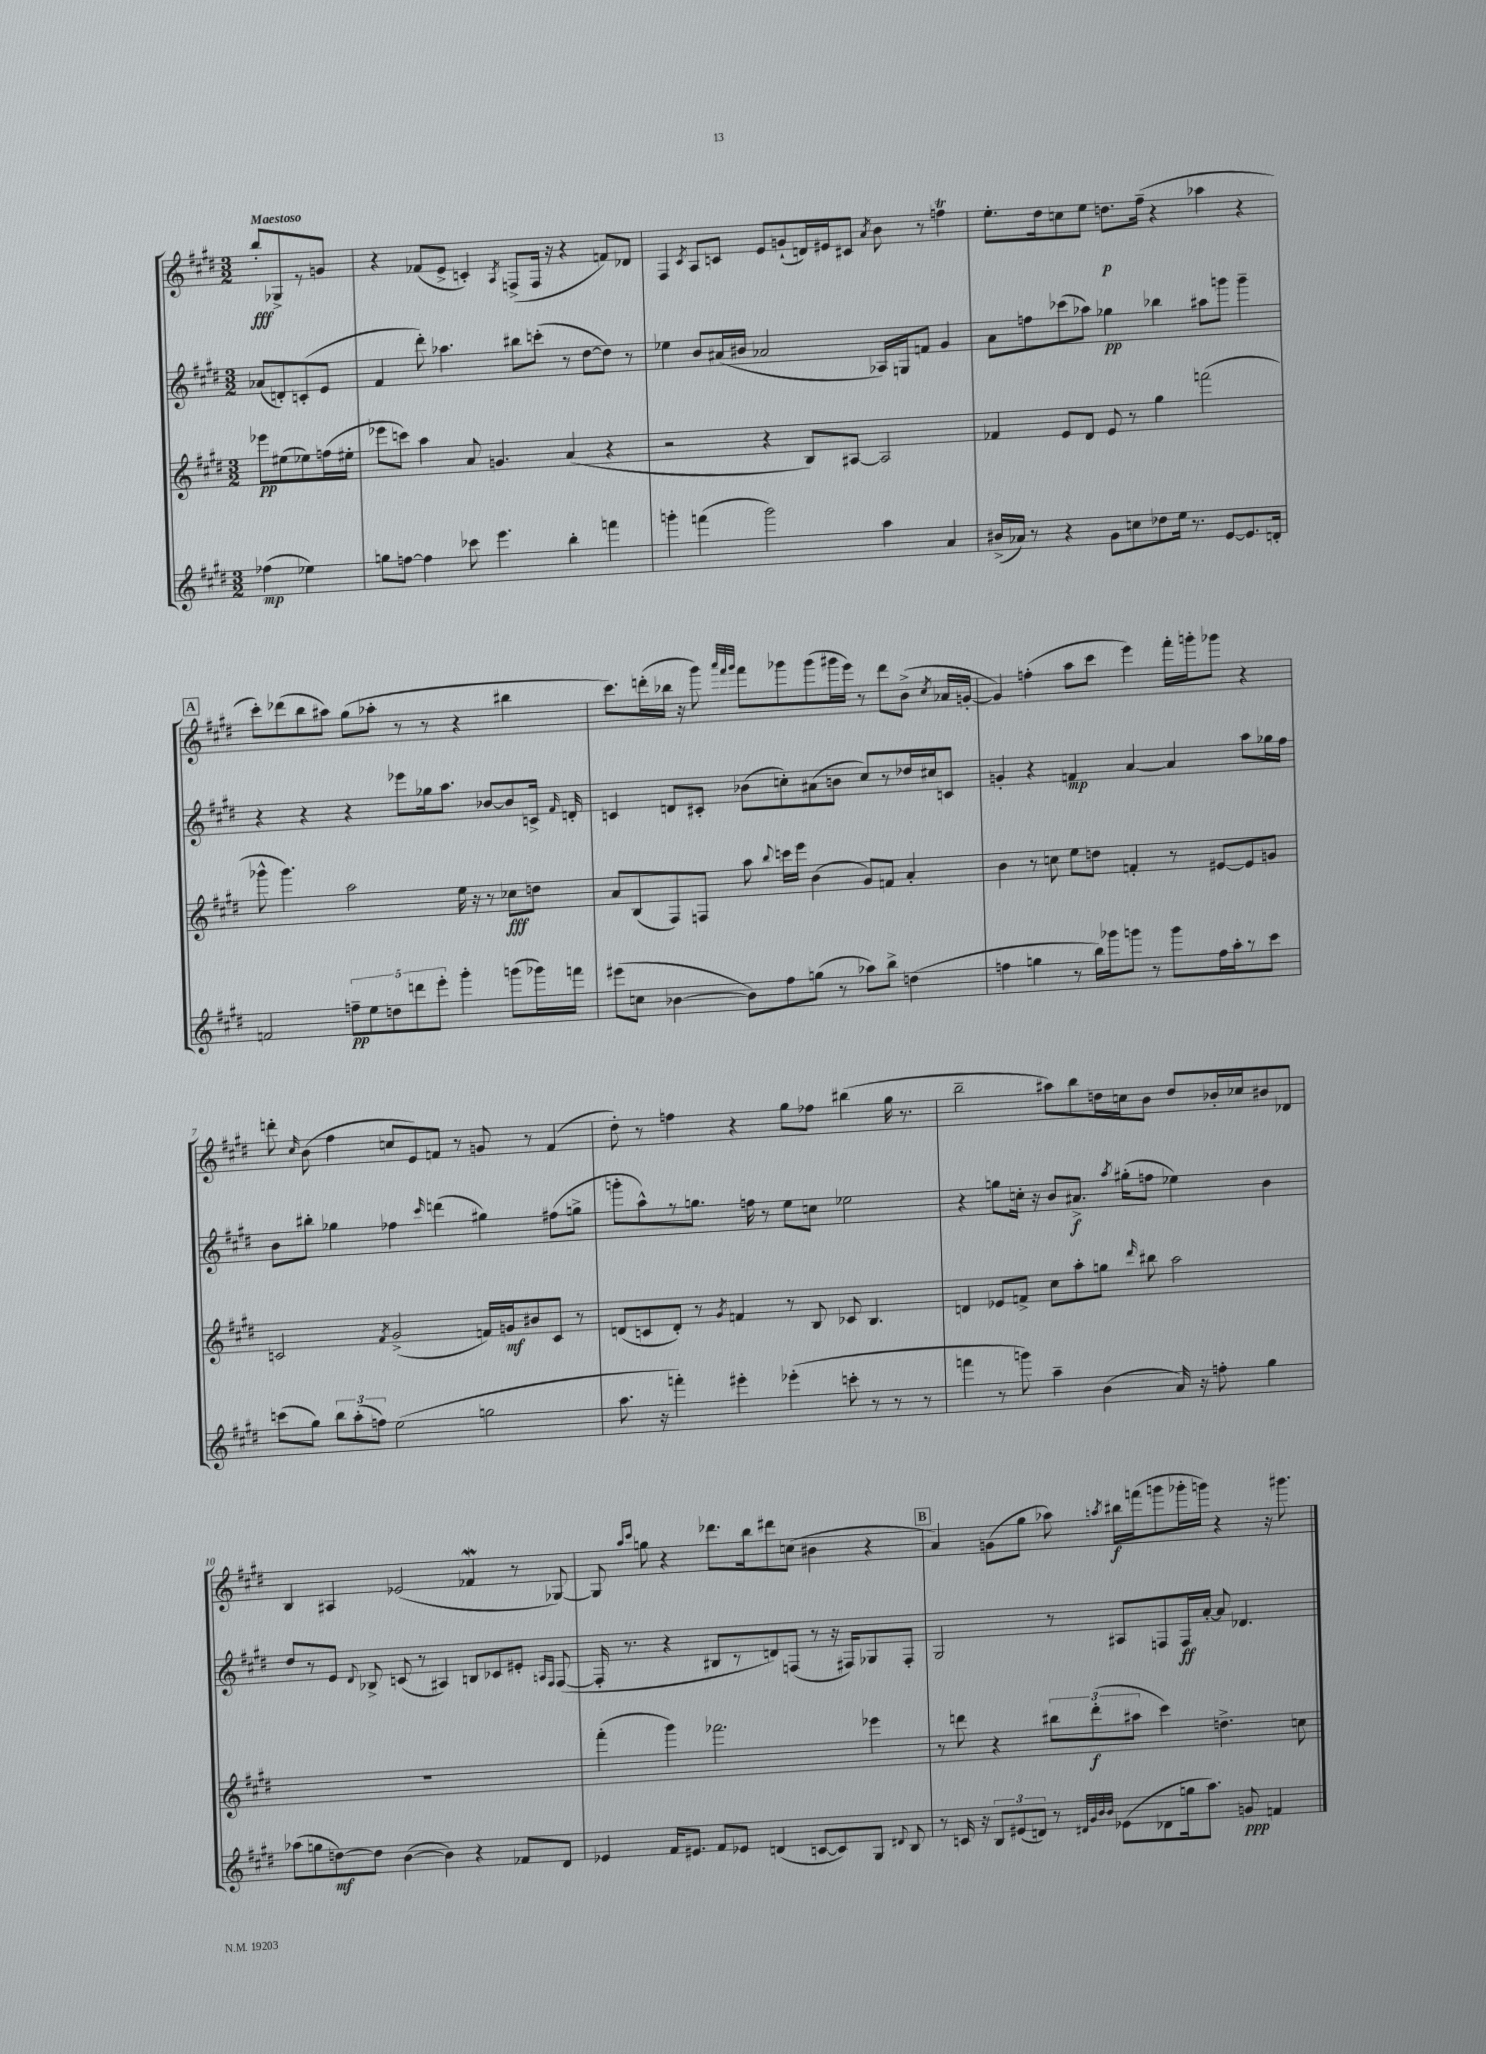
<<
\new StaffGroup <<
\new Staff = "s0" {
    \clef treble \key e \major \numericTimeSignature \time 3/2 \partial 2 \tempo "Maestoso"
    \autoBeamOff b''8[-.\fff ges8-> r8 g'8] |
    r4 fes'8[( e'8]-> c'4-.) \acciaccatura { a8 } f8[->( f16] r16 r4 f'8[) des'8] |
    fis4 \acciaccatura { cis'8 } a8[ c'8] e'8[ g'8-!( d'16) eis'16 cis'8] \acciaccatura { a'8 } b'8 r8 f''4\trill |
    e''8.[-. dis''16 c''8 e''8] d''8.[\p fis''16]--( r4 aes''4 r4 |
    \mark \markup { \box "A" } cis'''8[-.) des'''8( b''8 ais''8]) gis''8[( aes''8]-. r8 r8 r4 bis''4 |
    cis'''8.[) d'''16-.( bes''16] r16 gis'''8) \grace { a'''32[ fis'''32 gis'''32] } fis'''8[ ges'''8 ges'''8( gis'''16 e'''16]) r8 d'''8[ b'8]->( \acciaccatura { cis''8 } aes'16[ g'16]~-. |
    g'4) f''4-.( a''8[ cis'''8] e'''4) fis'''16[-. g'''16-. ges'''8] r4 |
    d'''8-. \grace { cis''16 } b'8( fis''4 c''8[ e'8) f'8] r8 g'8 r8 f'4( |
    dis''8-.) r8 f''4 r4 gis''8[ fes''8] bis''4( gis''16 r8. |
    b''2-- ais''8[) b''8 d''16 c''16 b'8] d''8[ bes'16-. ces''16 bis'8 des'8] |
    b4 ais4 ees'2( fes'4\mordent r8 ges8~) |
    ges8 \grace { a''16[ cis'''16] } g''8 r4 des'''8.[ b''16 dis'''8 c''8]( bis'4 r4 |
    \mark \markup { \box "B" } a'4) g'8[( gis''8] aes''8) \acciaccatura { a''8 } bis''16[\f f'''16( g'''8 ges'''16-. g'''16]) r4 r16 gis'''8. \bar "|." |
}
\new Staff = "s1" {
    \clef treble \key e \major \numericTimeSignature \time 3/2 \partial 2
    \autoBeamOff aes'8[( d'8-.) c'8-.( e'8] |
    fis'4 dis'''8-.) aes''4. bis''8[ c'''8]-.( r8 dis''8[~ dis''8]) r8 |
    ees''4 b'8[ ais'16( bis'16] aes'2 aes16[) g16 f'8] gis'4 |
    a'8[ f''8 ces'''8( aes''8]) ges''4\pp bes''4 ais''8[ g'''8] g'''4-- |
    \mark \markup { \box "A" } r4 r4 r4 ees'''8[ ges''16 a''8.] bes'8[~ bes'8 c'16]-> \grace { fis'16 } d'16-. |
    c'4 d'8[ cis'8]-. bes'8[( c''8-.) ais'8( b'8] c''8[) r8 des''16 cis''16 c'8] |
    g'4-. r4 f'4\mp a'4~ a'4 a''8[ ges''16 fis''16] |
    b'8[ bis''8]-. ges''4 fes''4 \grace { cis'''16 } d'''4( gis''4) fis''8[( g''8]-> |
    g'''8[-. a''8-^) r8 g''8.] f''16 r8 e''8[ c''8] ees''2 |
    r4 g''8[ c''16]-. r16 b'8[ ais'8.]->\f \acciaccatura { a''8 } gis''16[-.( f''8] ees''4) b'4 |
    dis''8[ r8 e'8] \appoggiatura { dis'8 } bes8-> c'8( r8 ais4) b8[ ces'8 eis'8]-. \grace { a16[ fis16] } fis8~( |
    fis16-. r8. r4 bis8[ r8 d'8) f8]( r8 r16 fis16[) ges8 fis8]-. |
    \mark \markup { \box "B" } gis2 r8 ais8[ f8 f16\ff a'16]~-. a'8 des'4. \bar "|." |
}
\new Staff = "s2" {
    \clef treble \key e \major \numericTimeSignature \time 3/2 \partial 2
    \autoBeamOff ees'''8[\pp eis''8( ees''8) f''16( eis''16]-. |
    ees'''8[ c'''8]) a''4 a'8 g'4. a'4( r4 |
    r2 r4 b8[) ais8]~ ais2 |
    fes'4 e'8[ dis'8] e'8 r8 gis''4 f'''2( |
    \mark \markup { \box "A" } ges'''8-^ ges'''4.) a''2 e''16 r16 r8 ces''8[\fff d''8] |
    a'8[ b8( fis8) f8] a''8 \appoggiatura { b''8 } c'''16[ e'''16] b'4( gis'8[) f'8] a'4-. |
    b'4 r8 c''8 e''8[ d''8] f'4-. r8 eis'8[~ eis'8 g'8] |
    c'2 \acciaccatura { fis'8 } gis'2->( f'16[) g'16\mf bis'8 c'8] r8 |
    d'8[( c'8 d'8]-.) r8 \acciaccatura { gis'8 } f'4 r8 b8 ces'8 b4. |
    d'4 ees'8[ f'8]-> cis''8[ a''8-. g''8] \grace { dis'''16 } bis''8 a''2 |
    R1. |
    fis'''4-.( gis'''4) fes'''2. ees'''4 |
    \mark \markup { \box "B" } r8 d'''8 r4 \tuplet 3/2 { bis''8[ d'''8-.\f( ais''8] } cis'''4) d''4.-> c''8 \bar "|." |
}
\new Staff = "s3" {
    \clef treble \key e \major \numericTimeSignature \time 3/2 \partial 2
    \autoBeamOff fes''4\mp( ees''4) |
    g''8[ f''8]~ f''4 ces'''8 e'''4. b''4-. f'''4 |
    g'''4-. f'''4( g'''2) a''4 a'4 |
    bis'16[->( aes'16]) r8 r4 gis'8[ c''8 des''8 e''16] r8. e'8[~ e'8. d'16]-. |
    \mark \markup { \box "A" } f'2 \tuplet 5/4 { f''8[--\pp e''8 d''8 d'''8 e'''8]-. } gis'''4-. g'''8[( ges'''16) f'''16] |
    eis'''8[( c''8] bes'4~ bes'8[) fis''8 g''8]( r8 aes''8[) b''8]-> d''4( |
    f''4 g''4 r8 b''16[) ges'''16 g'''8] r8 g'''8[ f''16 a''16-. r8 cis'''8] |
    c'''8[( gis''8]) \tuplet 3/2 { b''8[ a''8-.( f''8]) } e''2( g''2 |
    a''8. r16 f'''4-.) eis'''4-. ees'''4-.( c'''8-. r8 r8 r8 |
    f'''4 r8 g'''8) a''4-- b'4( a'16) r16 f''8-. gis''4 |
    aes''8[( g''8 d''8~\mf) d''8] b'4~( b'4) r4 fes'8[ dis'8] |
    ees'4 fis'16[ eis'8.] fis'8[ ees'8] d'4( c'8[~ c'8) gis8] \appoggiatura { dis'8 } b8 |
    \mark \markup { \box "B" } r8 c'16 r16 \tuplet 3/2 { b8[ eis'8( d'8]) } r8 \grace { dis'32[ gis'32 b'32 b'32] } ees'8[( des'8 g''16 a''8.]) g'8\ppp f'4 \bar "|." |
}
>>
>>
